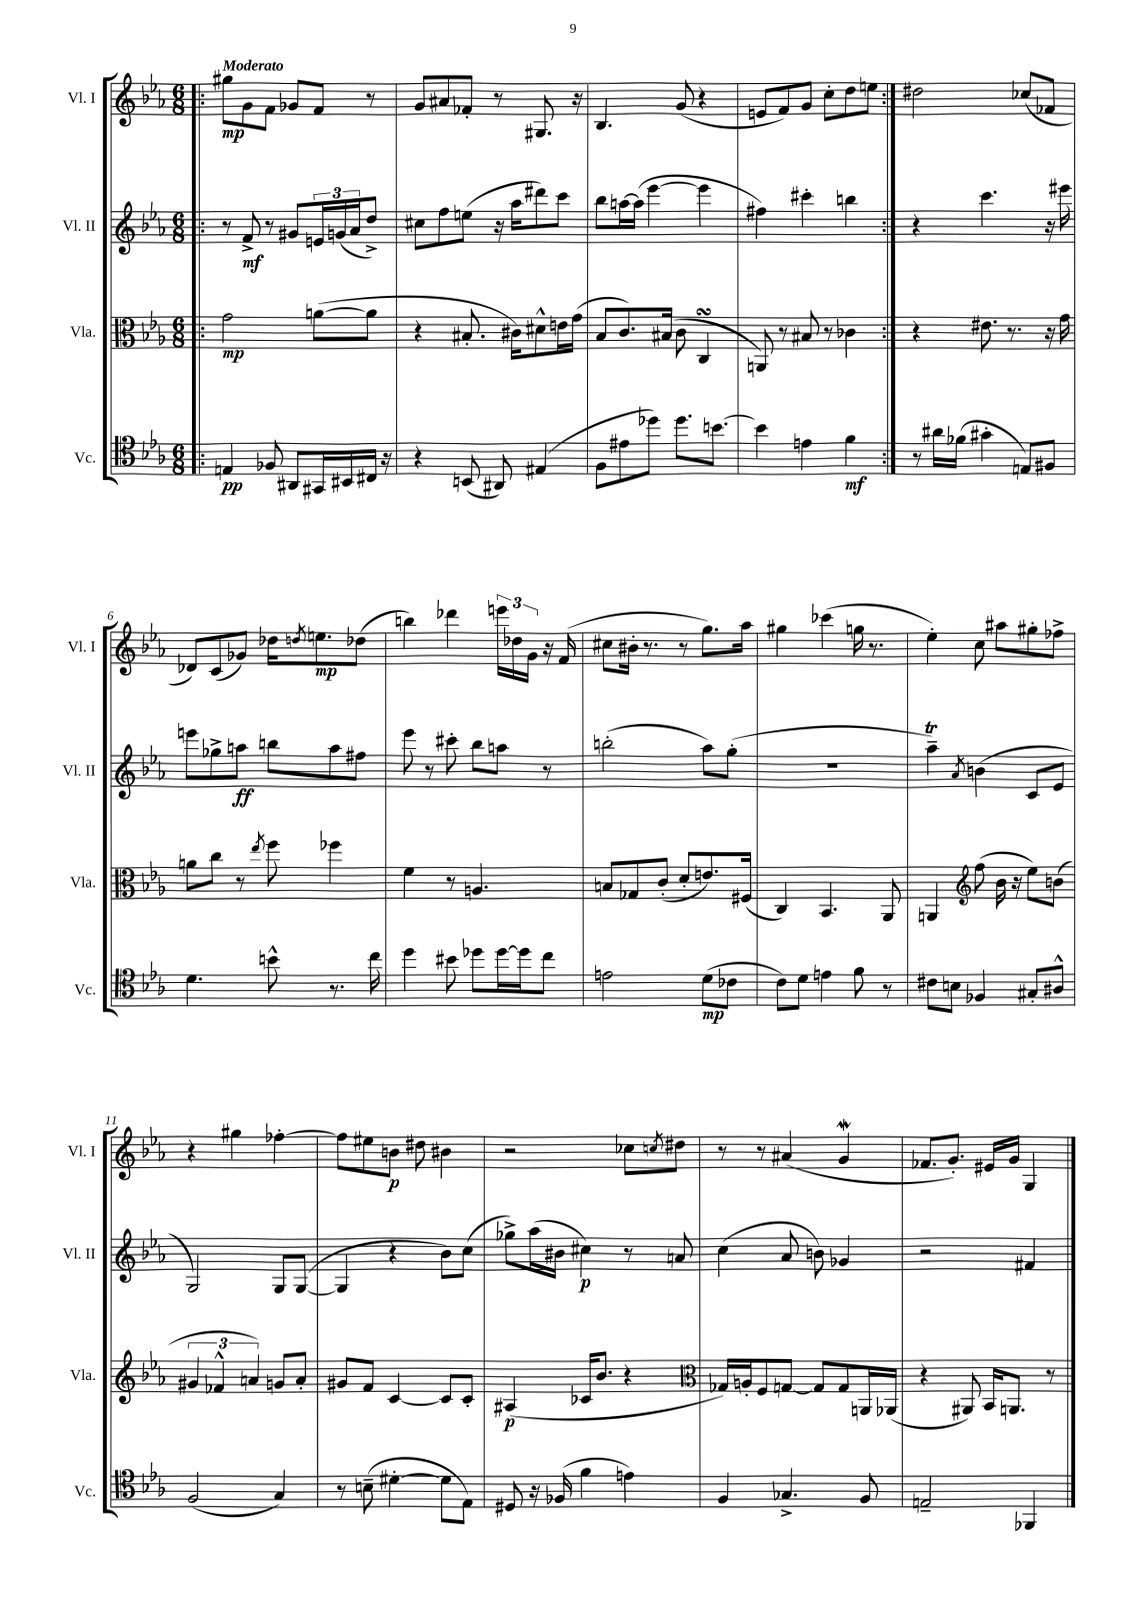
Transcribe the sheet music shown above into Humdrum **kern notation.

**kern	**dynam	**kern	**dynam	**kern	**dynam	**kern	**dynam
*part4	*part4	*part3	*part3	*part2	*part2	*part1	*part1
*staff4	*staff4	*staff3	*staff3	*staff2	*staff2	*staff1	*staff1
*I"Vc.	*	*I"Vla.	*	*I"Vl. II	*	*I"Vl. I	*
*I'Vc.	*	*I'Vla.	*	*I'Vl. II	*	*I'Vl. I	*
*clefC4	*	*clefC3	*	*clefG2	*	*clefG2	*
*k[b-e-a-]	*	*k[b-e-a-]	*	*k[b-e-a-]	*	*k[b-e-a-]	*
*M6/8	*	*M6/8	*	*M6/8	*	*M6/8	*
=1!|:	=1!|:	=1!|:	=1!|:	=1!|:	=1!|:	=1!|:	=1!|:
!	!	!	!	!	!	!LO:TX:a:B:t=Moderato	!
4En/	pp	2g\	mp	8r	.	8gg#X\L	mp
.	.	.	.	8f^/	mf	8g\	.
8F-X/	.	.	.	8r	.	8f\J	.
8AA#X/L	.	.	.	8g#X/L	.	8g-X/L	.
16GG#X/L	.	([8an\L	.	24en/L	.	8f/J	.
.	.	.	.	(24gn/	.	.	.
16BB#X/	.	.	.	.	.	.	.
.	.	.	.	24a-/J	.	.	.
16C#X/JJ	.	8a\J]	.	8dd^/J)	.	8r	.
16r	.	.	.	.	.	.	.
=2	=2	=2	=2	=2	=2	=2	=2
4r	.	4r	.	8cc#X\L	.	8g/L	.
.	.	.	.	8ff\	.	8a#X/	.
(8BBn/	.	8.B#X'/	.	(8een\J	.	8f-X'/J	.
8AA#X/)	.	.	.	16r	.	8r	.
.	.	16c#X\KL)	.	16aa-\KL	.	.	.
(4E#X/	.	8d#X^^\	.	8ddd#X\)	.	8.G#X/	.
.	.	16en\L	.	8ccc\J	.	.	.
.	.	(16g\JJ	.	.	.	16r	.
=3	=3	=3	=3	=3	=3	=3	=3
8F\L	.	8B-/L	.	8bb-\L	.	4.B-/	.
8e#X\	.	8.c/)	.	[16aan\L	.	.	.
.	.	.	.	(16aa\JJ]	.	.	.
8dd-X\J)	.	.	.	[4eee-\	.	.	.
.	.	(16B#X/Jk	.	.	.	.	.
8.dd-\L	.	8c\	.	.	.	(8g/	.
.	.	4CsSSS/	.	4eee-\]	.	4r	.
[8.bn\J	.	.	.	.	.	.	.
=4	=4	=4	=4	=4	=4	=4	=4
4b\]	.	8AAn/)	.	4ff#X\)	.	8en/L	.
.	.	8r	.	.	.	8f/)	.
4en\	.	8B#X/	.	4ccc#X'\	.	8g/J	.
.	.	8r	.	.	.	8cc'\L	.
4f\	mf	4c-X\	.	4bbn\	.	8dd\	.
.	.	.	.	.	.	8een\J	.
=5:|!	=5:|!	=5:|!	=5:|!	=5:|!	=5:|!	=5:|!	=5:|!
8r	.	4r	.	4r	.	2dd#X\	.
16a#X\LL	.	.	.	.	.	.	.
(16f-X\JJ	.	.	.	.	.	.	.
4g#X'\	.	8.e#X\	.	4.ccc\	.	.	.
.	.	8.r	.	.	.	.	.
8En/L)	.	.	.	.	.	(8cc-X/L	.
8F#X/J	.	16r	.	16r	.	8f-X/J	.
.	.	16g\	.	16eee#X\	.	.	.
!!LO:LB:g=z
=6	=6	=6	=6	=6	=6	=6	=6
4.d\	.	8an\L	.	8eeen\L	.	8d-X/L)	.
.	.	8cc\J	.	8gg-X^\	.	(8c/	.
.	.	8r	.	8aan\J	ff	8g-X/J)	.
.	.	8qee-/	.	.	.	.	.
8bn^^\	.	8ff\	.	8bbn\L	.	16dd-X\KL	.
.	.	.	.	.	.	8qddn/	.
.	.	.	.	.	.	8.een\	mp
8.r	.	4ff-X\	.	8aa\	.	.	.
.	.	.	.	8ff#X\J	.	(8dd-X\J	.
16cc\	.	.	.	.	.	.	.
=7	=7	=7	=7	=7	=7	=7	=7
4dd\	.	4f\	.	8eee-\	.	4bbn\)	.
.	.	.	.	8r	.	.	.
8b#X\	.	8r	.	8ccc#X'\	.	4ddd-X\	.
8dd-X\L	.	4.An/	.	8bb-\L	.	.	.
[16dd-\L	.	.	.	8aan\J	.	24eeen\LL	.
.	.	.	.	.	.	24dd-X\	.
16dd-\J]	.	.	.	.	.	.	.
.	.	.	.	.	.	24g\JJ	.
8cc\J	.	.	.	8r	.	16r	.
.	.	.	.	.	.	(16f/	.
=8	=8	=8	=8	=8	=8	=8	=8
2en\	.	8Bn/L	.	(2bbn'\	.	8cc#X\L	.
.	.	8G-X/	.	.	.	16b#X'\Jk	.
.	.	.	.	.	.	8.r	.
.	.	(8c'/J	.	.	.	.	.
.	.	8d'/L	.	.	.	8r	.
(8d\L	mp	8.en/)	.	8aa-\L)	.	8.gg\L)	.
8c-X\J	.	.	.	(8gg'\J	.	.	.
.	.	(16F#X/Jk	.	.	.	16aa-\Jk	.
=9	=9	=9	=9	=9	=9	=9	=9
8c\L)	.	4C/)	.	2.r	.	4gg#X\	.
8d\J	.	.	.	.	.	.	.
4en\	.	4.BB-/	.	.	.	(4ccc-X\	.
8f\	.	.	.	.	.	16ggn\	.
.	.	.	.	.	.	8.r	.
8r	.	8AA-/	.	.	.	.	.
=10	=10	=10	=10	=10	=10	=10	=10
8c#X\L	.	4AAn/	.	4aa-T~\)	.	4ee-'\)	.
8Bn\J	.	.	.	.	.	.	.
*	*	*clefG2	*	*	*	*	*
.	.	.	.	8qa-/	.	.	.
4F-X/	.	(8ff\	.	(4bn\	.	8cc\	.
.	.	16b-\	.	.	.	8aa#X\L	.
.	.	16r	.	.	.	.	.
8G#X'/L	.	8ee-\L)	.	8c/L	.	8gg#X'\	.
8A#X^^/J	.	(8bn\J	.	8e-/J	.	8ff-X^\J	.
!!LO:LB:g=z
=11	=11	=11	=11	=11	=11	=11	=11
(2F/	.	6g#X/	.	2G/)	.	4r	.
.	.	6f-X^^/	.	.	.	.	.
.	.	.	.	.	.	4gg#X\	.
.	.	6an/)	.	.	.	.	.
4G/)	.	8gn/L	.	8G/L	.	[4ff-X'\	.
.	.	8a'/J	.	([8G/J	.	.	.
=12	=12	=12	=12	=12	=12	=12	=12
8r	.	8g#X/L	.	4G/]	.	8ff-\L]	.
(8Bn~\	.	8f/J	.	.	.	8ee#X\	.
[4d#X'\	.	[4c/	.	4r	.	8bn\J	p
.	.	.	.	.	.	8dd#X\	.
8d#\L]	.	8c/L]	.	8b-\L)	.	4b#X\	.
8E-\J)	.	8c'/J	.	(8cc\J	.	.	.
=13	=13	=13	=13	=13	=13	=13	=13
8D#X/	.	(4A#X/	p	8gg-X^\L)	.	2r	.
16r	.	.	.	(16aa-\L	.	.	.
(16F-X/	.	.	.	16b#X\JJ	.	.	.
4f\	.	16c-X/KL	.	4cc#X\)	p	.	.
.	.	8.b-/J	.	.	.	.	.
4en\)	.	4r	.	8r	.	8cc-X\L	.
.	.	.	.	.	.	8qccn/	.
.	.	.	.	8an/	.	8dd#X\J	.
=14	=14	=14	=14	=14	=14	=14	=14
*	*	*clefC3	*	*	*	*	*
4F/	.	16G-X/LL)	.	(4cc\	.	8r	.
.	.	16An'/J	.	.	.	.	.
.	.	8F/	.	.	.	8r	.
4.G-X^/	.	[8Gn/J	.	8a-/	.	(4a#X/	.
.	.	8G/L]	.	8bn\)	.	.	.
.	.	8G/	.	4g-X/	.	4gW/	.
8F/	.	16AAn/L	.	.	.	.	.
.	.	(16AA-X/JJ	.	.	.	.	.
=15	=15	=15	=15	=15	=15	=15	=15
2En~/	.	4r	.	2r	.	8.f-X/L	.
.	.	.	.	.	.	8.g'/J)	.
.	.	8AA#X/)	.	.	.	.	.
.	.	16BB-/KL	.	.	.	16e#X/LL	.
.	.	8.AAn/J	.	.	.	16g/JJ	.
4FF-X/	.	.	.	4f#X/	.	4G/	.
.	.	8r	.	.	.	.	.
==	==	==	==	==	==	==	==
*-	*-	*-	*-	*-	*-	*-	*-
